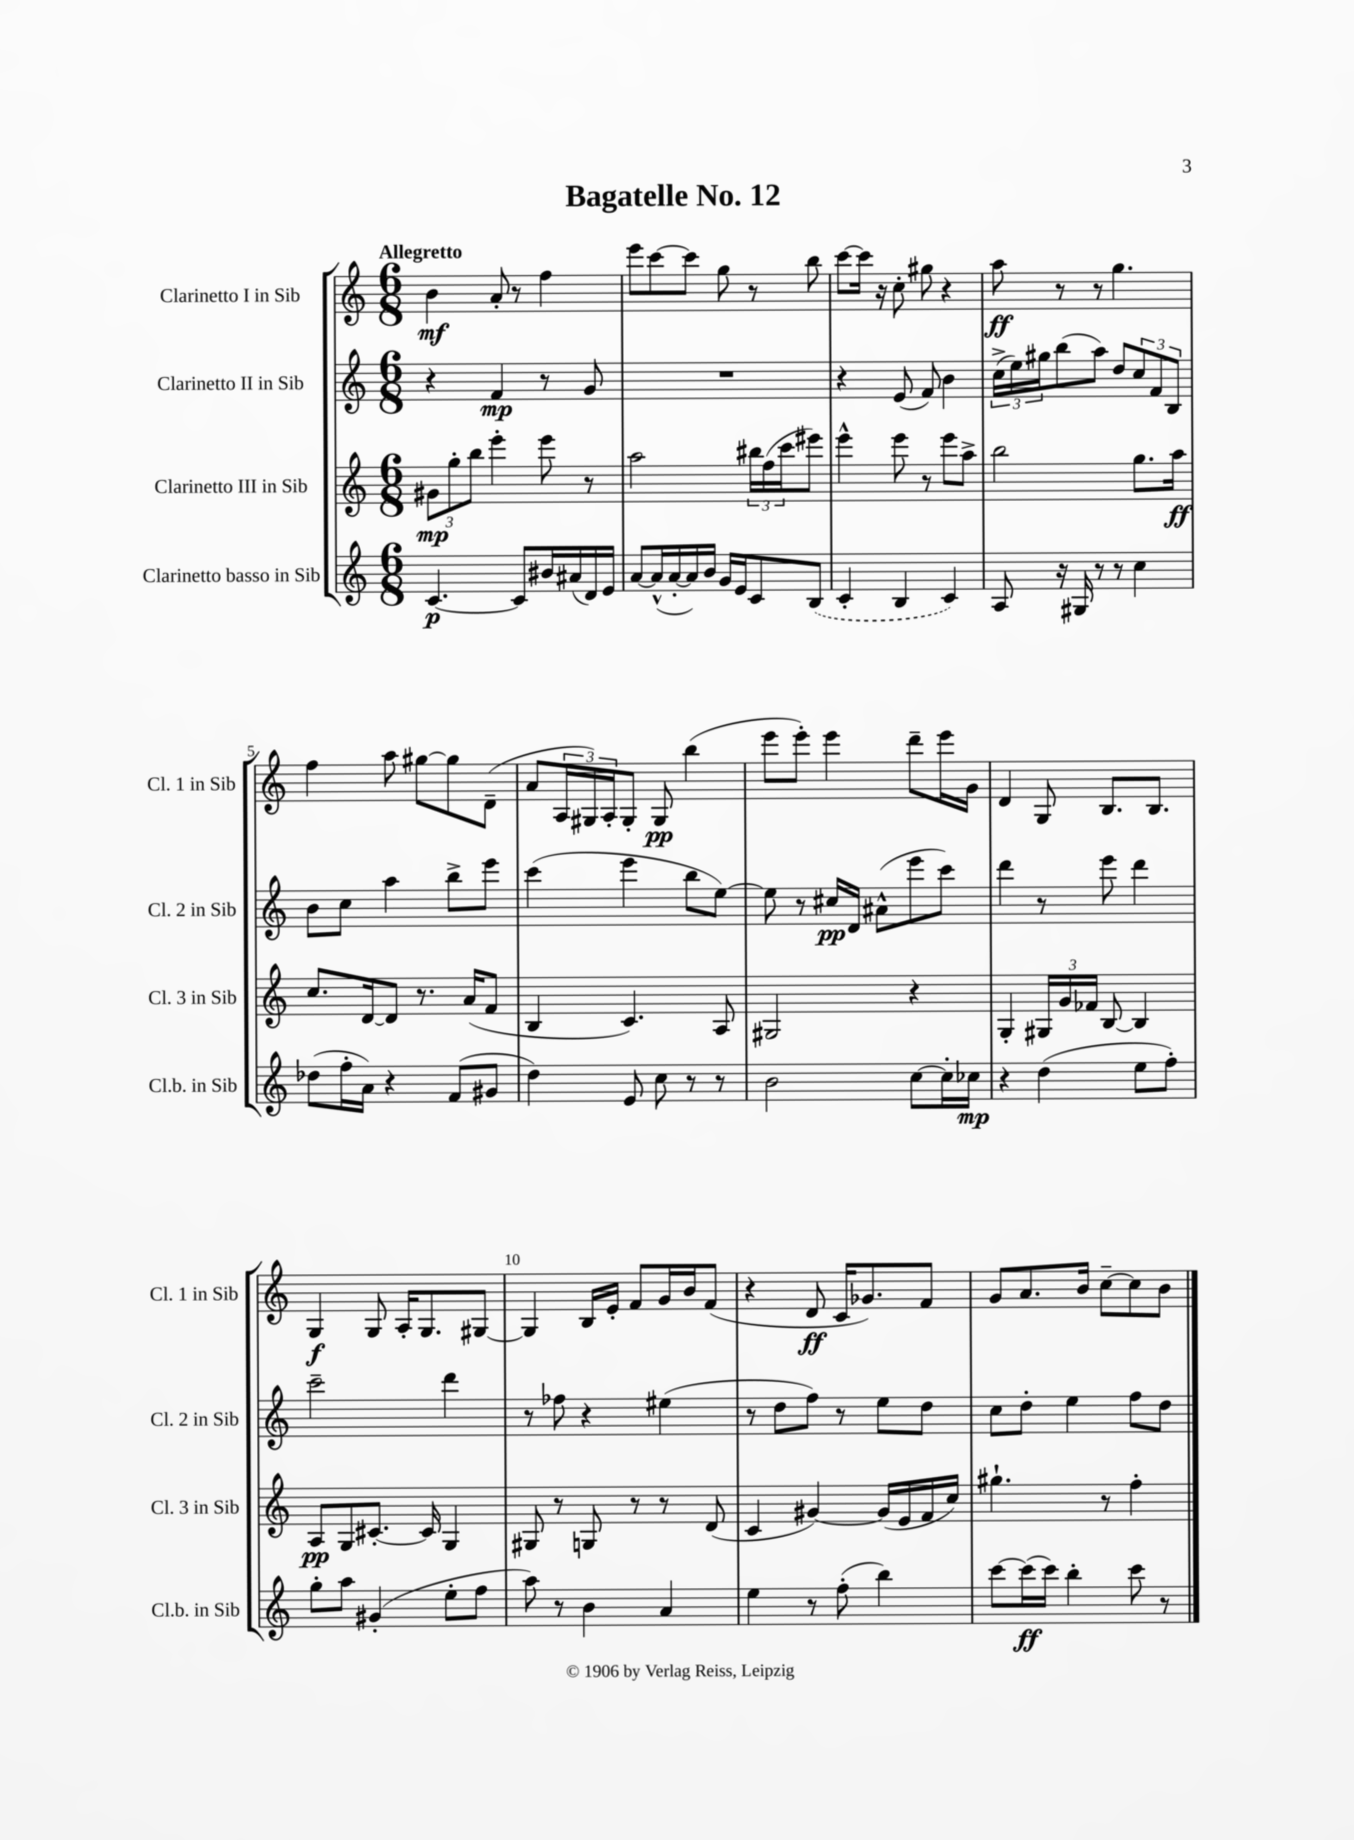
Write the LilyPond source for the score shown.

\header { title = "Bagatelle No. 12" }
<<
\new StaffGroup <<
\new Staff = "s0" \with { instrumentName = "Clarinetto I in Sib" shortInstrumentName = "Cl. 1 in Sib" } {
    \clef treble \key c \major \numericTimeSignature \time 6/8 \tempo "Allegretto"
    b'4\mf a'8-. r8 f''4 |
    e'''8 c'''8~ c'''8 g''8 r8 b''8 |
    c'''8~ c'''16 r16 c''8-. gis''8 r4 |
    a''8\ff r8 r8 g''4. |
    f''4 a''8 gis''8~ gis''8 d'8--( |
    a'8 \tuplet 3/2 { a16 gis16) a16-. } gis8-. gis8\pp b''4( |
    e'''8 e'''8-.) e'''4 d'''8-- e'''16 g'16 |
    d'4 g8 b8. b8. |
    g4\f g8 a16-. g8. gis8~ |
    gis4 b16 e'16-. f'8 g'16 b'16 f'8( |
    r4 d'8\ff c'16 ges'8.) f'8 |
    g'8 a'8. b'16 c''8~-- c''8 b'8 \bar "|." |
}
\new Staff = "s1" \with { instrumentName = "Clarinetto II in Sib" shortInstrumentName = "Cl. 2 in Sib" } {
    \clef treble \key c \major \numericTimeSignature \time 6/8
    r4 f'4\mp r8 g'8 |
    R2. |
    r4 e'8( f'8) b'4 |
    \tuplet 3/2 { c''16->( e''16) gis''16 } b''8( a''8) d''8 \tuplet 3/2 { c''8 f'8 b8 } |
    b'8 c''8 a''4 b''8-> e'''8 |
    c'''4( e'''4 b''8 e''8~) |
    e''8 r8 cis''16\pp d'16 ais'8-^( e'''8 c'''8) |
    d'''4 r8 e'''8 d'''4 |
    c'''2-- d'''4 |
    r8 fes''8 r4 eis''4( |
    r8 d''8 f''8) r8 e''8 d''8 |
    c''8 d''8-. e''4 f''8 d''8 \bar "|." |
}
\new Staff = "s2" \with { instrumentName = "Clarinetto III in Sib" shortInstrumentName = "Cl. 3 in Sib" } {
    \clef treble \key c \major \numericTimeSignature \time 6/8
    \tuplet 3/2 { gis'8\mp g''8-. b''8 } e'''4-. e'''8 r8 |
    a''2 \tuplet 3/2 { bis''16 f''16( c'''16 } eis'''8) |
    e'''4-^ e'''8 r8 e'''8 a''8-> |
    b''2 g''8. a''16\ff |
    c''8. d'16~ d'8 r8. a'16( f'8 |
    b4 c'4.) a8 |
    gis2 r4 |
    g4-. \tuplet 3/2 { gis16 g'16 fes'16 } b8~ b4 |
    a8\pp g8 cis'8.~-. cis'16 g4 |
    gis8 r8 g8 r8 r8 d'8( |
    c'4 gis'4~) gis'16( e'16 f'16 c''16) |
    gis''4.-! r8 f''4-. \bar "|." |
}
\new Staff = "s3" \with { instrumentName = "Clarinetto basso in Sib" shortInstrumentName = "Cl.b. in Sib" } {
    \clef treble \key c \major \numericTimeSignature \time 6/8
    c'4.~\p c'8 bis'16 ais'16( d'16) e'16 |
    a'8~ a'16-^( a'16~-. a'16) b'16 g'16 e'16 c'8 \once \slurDashed b8( |
    c'4-. b4 c'4) |
    a8 r16 gis16 r8 r8 c''4 |
    des''8( f''16-. a'16) r4 f'8( gis'8 |
    d''4) e'8 c''8 r8 r8 |
    b'2 c''8~ c''16-. ces''16\mp |
    r4 d''4( e''8 f''8-.) |
    g''8-. a''8 gis'4-.( e''8-. f''8 |
    a''8) r8 b'4 a'4 |
    e''4 r8 f''8-.( b''4) |
    c'''8~ c'''16\ff( c'''16) b''4-. c'''8 r8 \bar "|." |
}
>>
>>
\layout { \context { \Score \override BarNumber.break-visibility = ##(#f #t #t) barNumberVisibility = #(every-nth-bar-number-visible 5) } }
